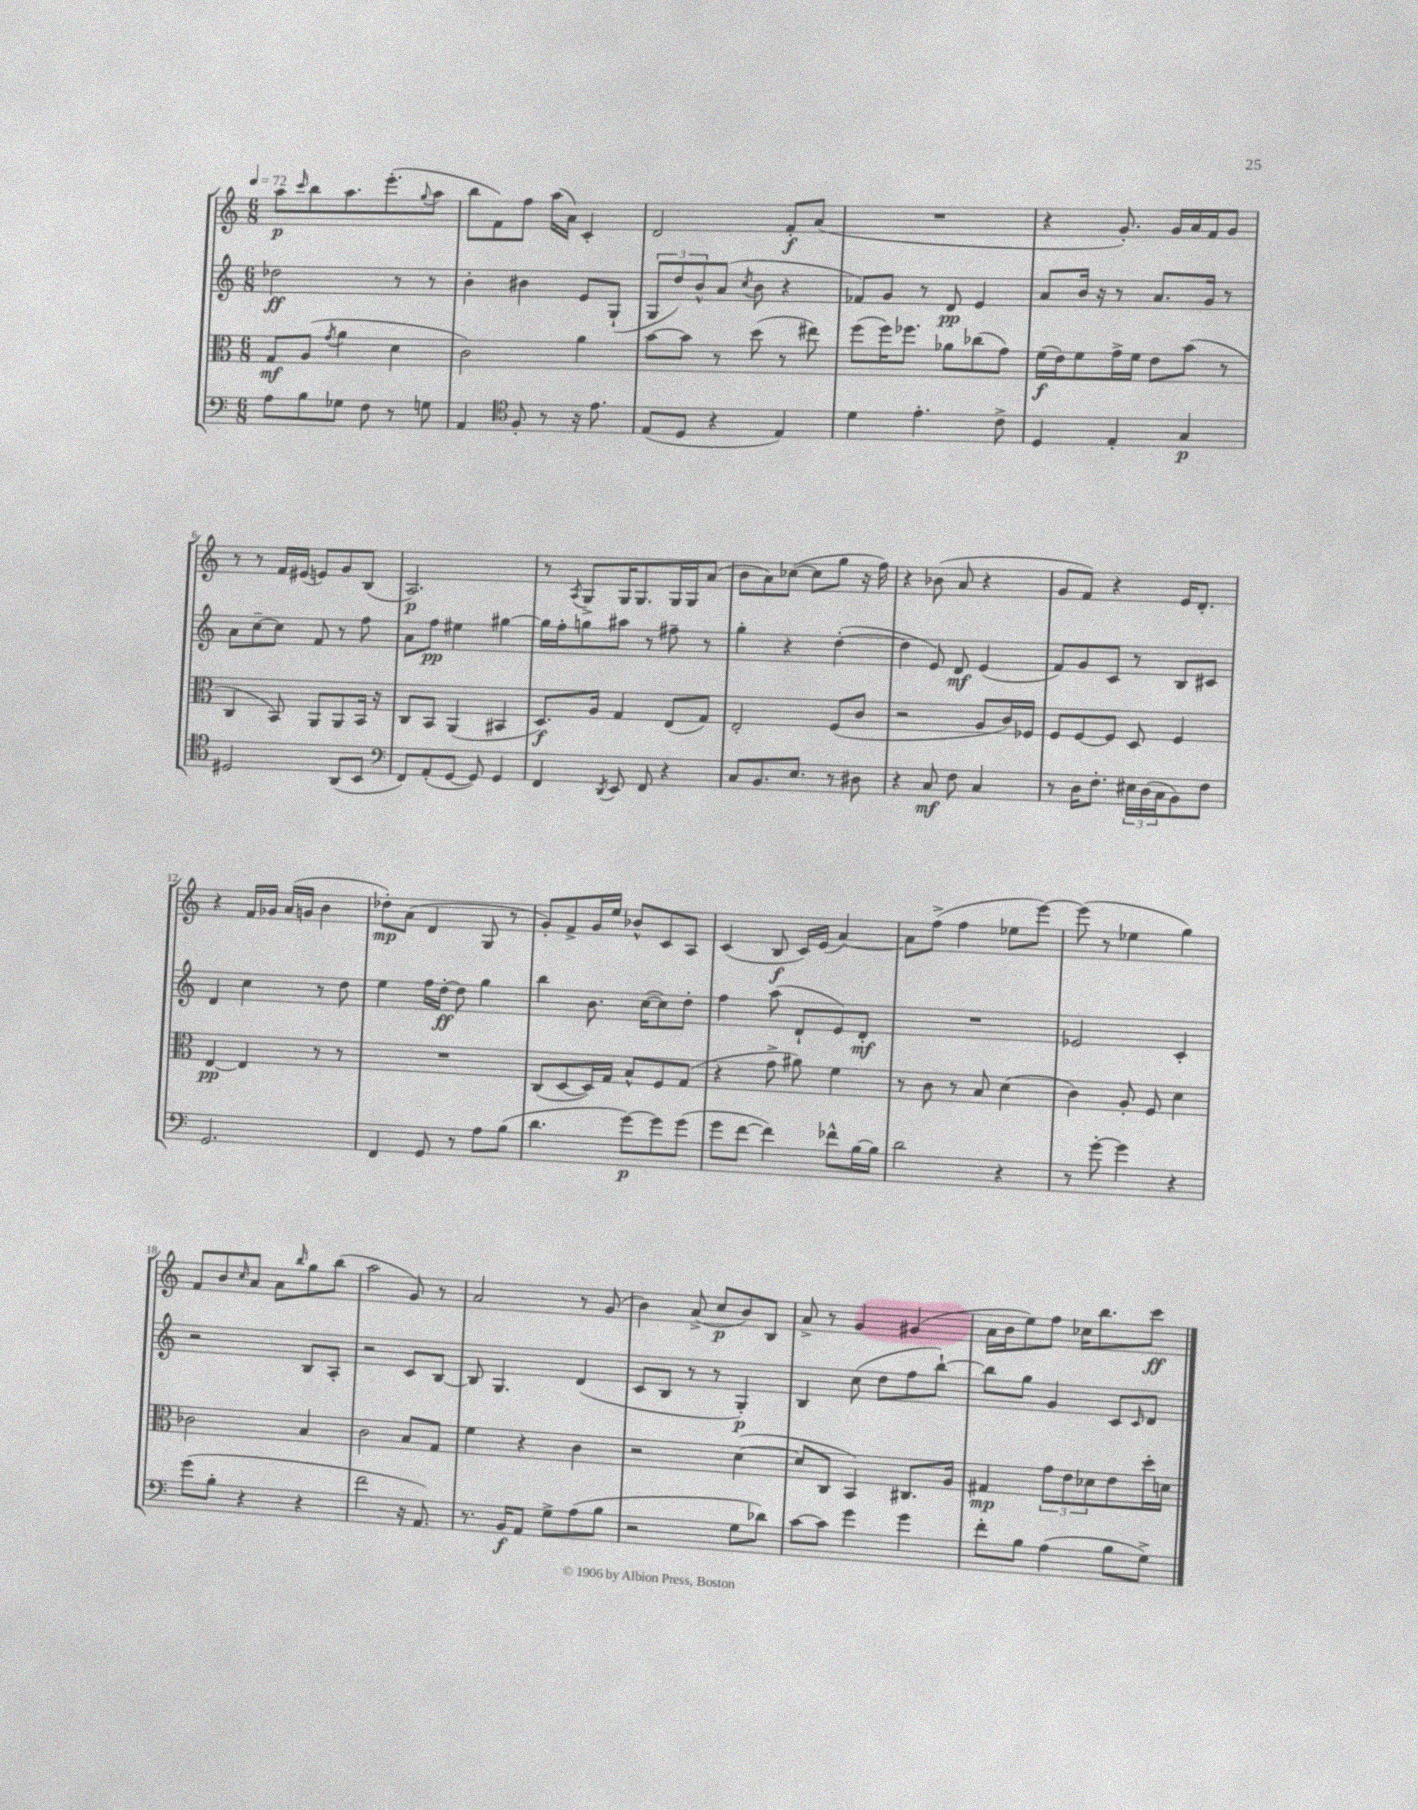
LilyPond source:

<<
\new StaffGroup <<
\new Staff = "s0" {
    \clef treble \key c \major \numericTimeSignature \time 6/8 \tempo 4 = 72
    a''8\p \grace { c'''16 } b''8 a''8. e'''8.-.( \appoggiatura { g''8 } a''8 |
    b''8 f'8) f''8 a''16( a'16) c'4-. |
    d'2 f'8-.\f a'8( |
    R2. |
    r4 g'8.-.) g'16 a'16 f'16 g'8 |
    r8 r8 f'16 eis'16( e'8) g'8 b8( |
    a2.\p) |
    r8 \acciaccatura { a8 } g8-> g16 g8. g16 g16 a'8( |
    b'8 a'8) ces''8~( ces''8 g''8 r16 f''16) |
    r4 bes'8( a'8 r4 |
    g'8 f'8) r4 e'16 d'8.-. |
    r4 f'16 ges'16 a'16( g'16 b'4 |
    des''8-.\mp) a'8( d'4 g8 r8 |
    g'8-.) f'8-> g'16 e''16 bes'8-^ c'8 a8 |
    c'4( b8\f c'16) e'16( a'4~) |
    a'8 f''8->( f''4 ees''8 e'''8~) |
    e'''8( r8 ees''4 g''4) |
    f'8 b'8 \grace { c''16 } a'8 a'8 \grace { b''16 } g''8 b''8( |
    a''2 g'8) r8 |
    a'2 r8 g'8( |
    b'4) a'8->( c''8\p b'8) b8 |
    a'8-> r8 g'4 gis'4( |
    a'16 b'16 e''8) f''8 ces''16 b''8. c'''8\ff \bar "|." |
}
\new Staff = "s1" {
    \clef treble \key c \major \numericTimeSignature \time 6/8
    des''2\ff r8 r8 |
    b'4-. bis'4 e'8 g8-!( |
    \tuplet 3/2 { g8 d''8) b'8-^ } a'8( \acciaccatura { c''8 } b'8 r4 |
    fes'8) g'8 r8 d'8\pp e'4 |
    a'8 b'16 r16 r8 a'8. g'16 r8 |
    a'8 c''8~-- c''8 f'8 r8 f''8 |
    a'8 f''8\pp eis''4 gis''4~ |
    gis''16 f''16-. g''8 ais''8 r8 fis''8-- r8 |
    g''4-. r4 d''4~-.( |
    d''4 e'8) d'8\mf e'4( |
    f'8) g'8 c'8 r8 b8 cis'8 |
    d'4 c''4 r8 d''8 |
    e''4 f''16 d''16~-.\ff d''8 g''4 |
    b''4 b'8. c''16~( c''8) d''8-. |
    f''4 a''8( d'8-! e'8) d'8-.\mf |
    R2. |
    ees'2 c'4-. |
    r2 b8 a8-. |
    r2 c'8 b8~ |
    b8 g4. d'4( |
    c'8 b8 r8 r8 g4-.\p) |
    b4 c''8( d''8 f''8 b''8~-!) |
    b''8 g''8 g'4 c'8 \grace { c'16 } d'8 \bar "|." |
}
\new Staff = "s2" {
    \clef alto \key c \major \numericTimeSignature \time 6/8
    g8\mf a8( \acciaccatura { g'8 } a'4 d'4 |
    c'2) a'4 |
    b'8~ b'8 r8 d''8( r8 eis''8) |
    f''8( f''16) fes''8. aes'8 ces''8( g'8) |
    f'16\f( e'16) f'8 g'16-> f'16 e'8 b'8( r8 |
    c4 b,8) a,8 a,8 b,16 r16 |
    c8 b,8 a,4( bis,4 |
    d8.\f) a16 g4 e8( g8) |
    e2-. f8( c'8 |
    r2 a8 c'16) fes16 |
    f8 f8~ f8 d8 f4 |
    e4~\pp e4 r8 r8 |
    R2. |
    c8( d8~ d16) g16 b8-^ f8 g8( |
    r4 g'8-> ais'8) f'4 |
    r8 c'8 r8 b8 d'4( |
    c'4) a8-. f8 d'4 |
    ces'2 b4 |
    c'2 b8 g8 |
    f'4 r4 c'4 |
    r2 d'4~( |
    d'8 c8 b,4) cis8. a16 |
    gis4\mp \tuplet 3/2 { g'8 e'8 des'8 } e'8 d''16-. d'16 \bar "|." |
}
\new Staff = "s3" {
    \clef bass \key c \major \numericTimeSignature \time 6/8
    a8 b8 ges8 f8 r8 g8 |
    a,4 \clef tenor f8-. r8 r16 e'8. |
    e8( d8 r4 e4) |
    d'4 e'4.-. c'8-> |
    d4 e4-. g4\p |
    dis2 a,8( b,8 |
    \clef bass f,8) a,8-.( g,8~ g,8) g,4 |
    f,4 \acciaccatura { d,8 } e,8 f,8 r4 |
    c8 b,8. e8. r8 dis8 |
    r4 c8\mf f8 c4 |
    r8 d16 f8.-. \tuplet 3/2 { eis16 d16( c16 } b,8) f8 |
    g,2. |
    f,4 g,8 r8 a8 b8( |
    d'4. g'8~\p) g'8 g'8( |
    g'8 f'8~ f'4) fes'8-^ b16~ b16 |
    d'2 r4 |
    r8 g'8~-. g'4 r4 |
    g'8( b8-. r4 r4 |
    f'2 r16 a,8.) |
    r8. b,16\f a,8 g8-> a8( b8 |
    r2 g8 des'8) |
    c'8~ c'8 g'4 g'4 |
    f'8-. b8 a4( b8 g8->) \bar "|." |
}
>>
>>
